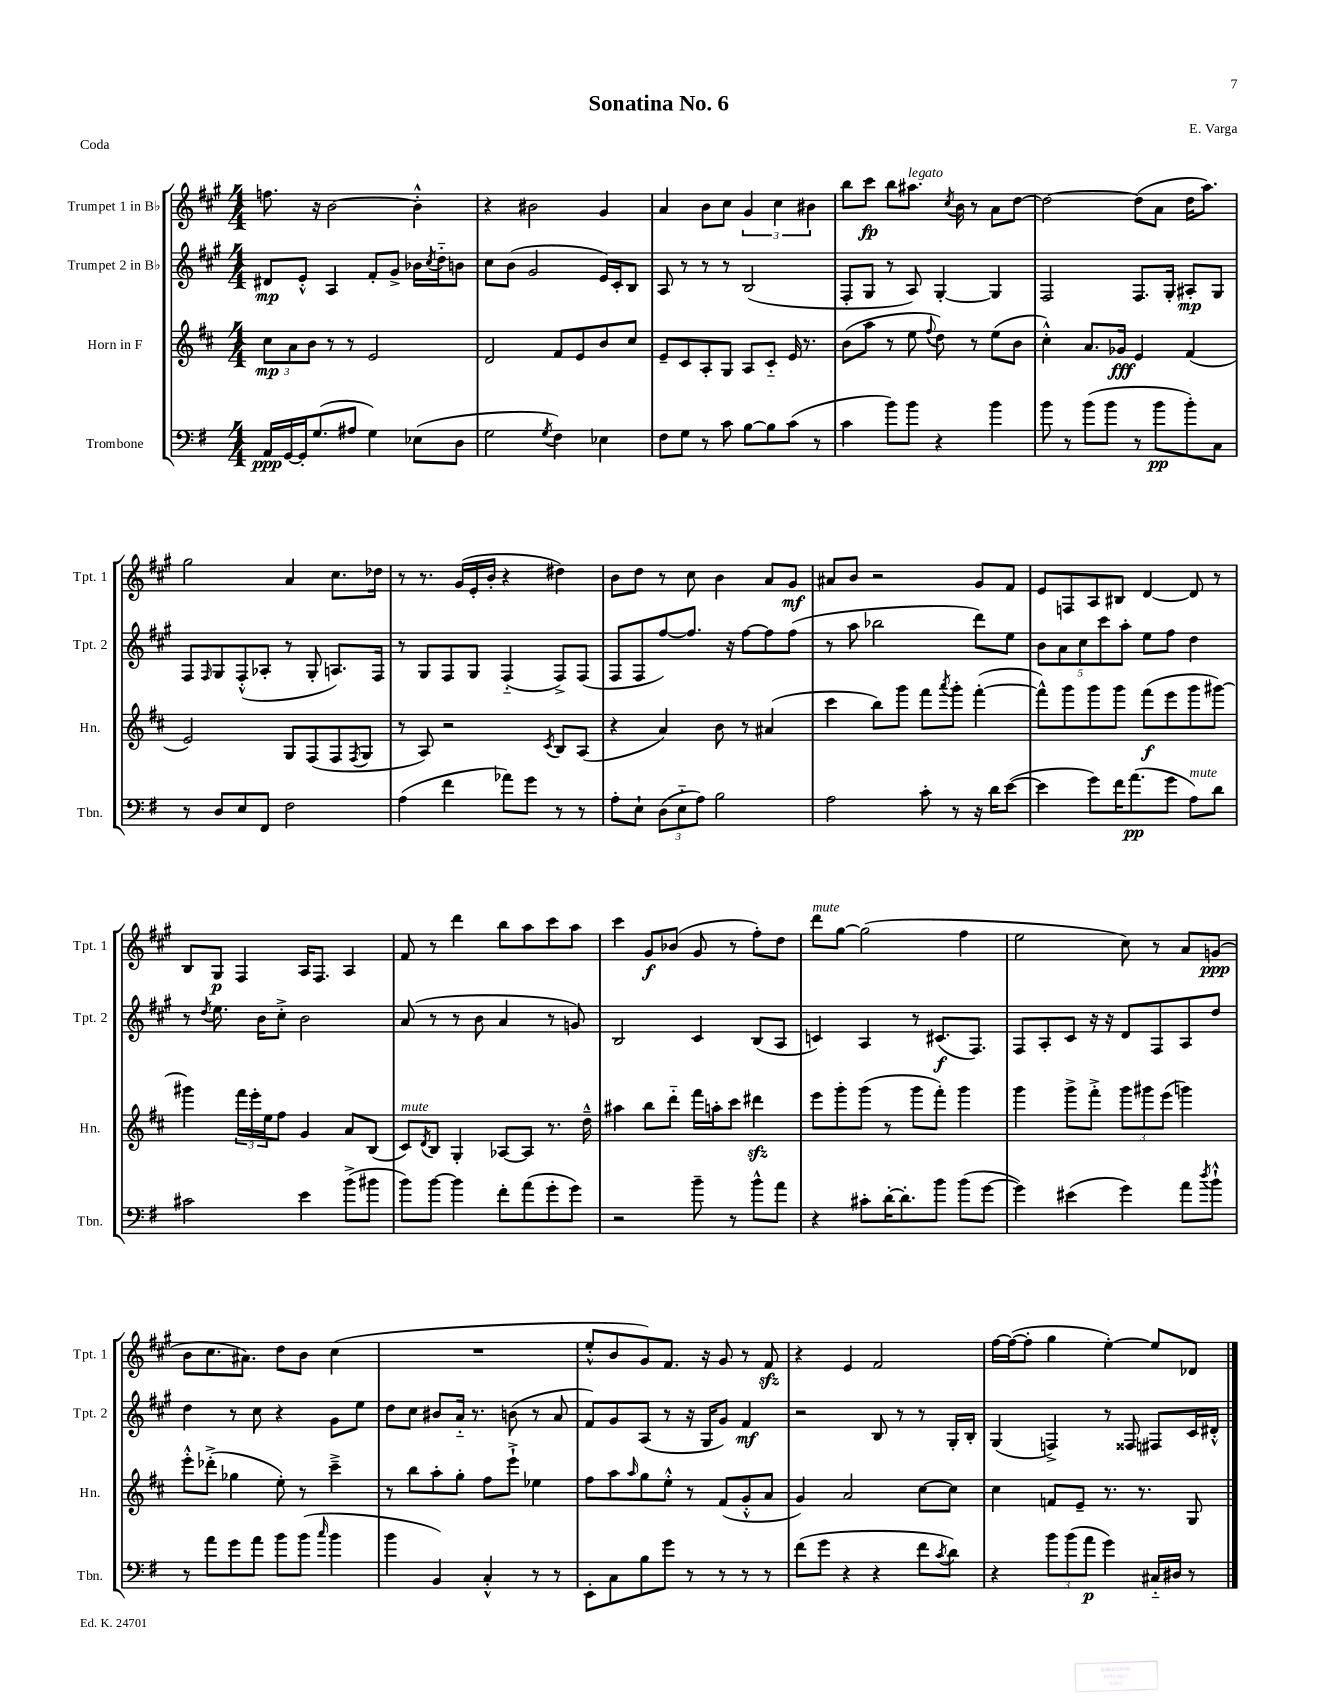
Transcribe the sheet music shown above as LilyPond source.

\header { title = "Sonatina No. 6" composer = "E. Varga" piece = "Coda" }
<<
\new StaffGroup <<
\new Staff = "s0" \with { instrumentName = "Trumpet 1 in Bb" shortInstrumentName = "Tpt. 1" } {
    \clef treble \key a \major \numericTimeSignature \time 4/4
    f''8. r16 b'2~ b'4-.-^ |
    r4 bis'2 gis'4 |
    a'4 b'8 cis''8 \tuplet 3/2 { gis'4 cis''4 bis'4 } |
    b''8 cis'''8\fp b''8 ais''8.^\markup { \italic "legato" } \acciaccatura { cis''8 } b'16 r8 a'8 d''8~ |
    d''2~ d''8( a'8 d''16 a''8.) |
    gis''2 a'4 cis''8. des''16 |
    r8 r8. gis'16( e'16-. b'16-. r4 dis''4) |
    b'8 d''8 r8 cis''8 b'4 a'8 gis'8\mf |
    ais'8 b'8 r2 gis'8 fis'8 |
    e'8 f8 a8 bis8 d'4~ d'8 r8 |
    b8 gis8\p fis4 a16 fis8. a4 |
    fis'8 r8 d'''4 b''8 a''8 cis'''8 a''8 |
    cis'''4 gis'8\f bes'8( gis'8 r8 fis''8-.) d''8 |
    d'''8^\markup { \italic "mute" } gis''8~ gis''2( fis''4 |
    e''2 cis''8) r8 a'8 g'8\ppp( |
    b'8 cis''8. ais'8.) d''8 b'8 cis''4( |
    R1 |
    e''8-.-^ b'8 gis'8) fis'8. r16 gis'8 r8 fis'8\sfz |
    r4 e'4 fis'2 |
    fis''16~ fis''16~( fis''8-. gis''4 e''4~-.) e''8 des'8 \bar "|." |
}
\new Staff = "s1" \with { instrumentName = "Trumpet 2 in Bb" shortInstrumentName = "Tpt. 2" } {
    \clef treble \key a \major \numericTimeSignature \time 4/4
    dis'8\mp e'8-.-^ a4 fis'8-. gis'8-> bes'16 \acciaccatura { cis''8 } d''16-_ b'8 |
    cis''8 b'8( gis'2 e'16) cis'16-. b8 |
    a8 r8 r8 r8 b2( |
    fis8-. gis8 r8 a8) gis4~-. gis4 |
    fis2 fis8. gis16-. ais8-.\mp gis8 |
    fis8 \grace { fis16 } gis8 fis8-.-^( aes8-. r8 gis8-. a8.) fis16 |
    r8 gis8 fis8 gis8 fis4-_( fis8->) fis8( |
    fis8 fis8 fis''8~) fis''8. r16 fis''8~ fis''8 fis''8( |
    r8 a''8 bes''2 d'''8) e''8 |
    \tuplet 5/4 { b'8 a'8 cis''8 cis'''8 a''8-. } e''8 fis''8 d''4 |
    r8 \acciaccatura { d''8 } e''8. b'16 cis''8-.-> b'2 |
    a'8( r8 r8 b'8 a'4 r8 g'8) |
    b2 cis'4 b8( a8 |
    c'4) a4 r8 cis'8.\f( fis8.) |
    fis8 a8-. cis'8 r16 r16 d'8 fis8 a8 d''8 |
    d''4 r8 cis''8 r4 gis'8 e''8 |
    d''8 cis''8 bis'8 a'16-_ r8. b'8( r8 a'8 |
    fis'8) gis'8 a8( r8 r16 gis16 gis'8) fis'4\mf |
    r2 b8 r8 r8 gis16-. b16-. |
    gis4( f4->) r8 fisis8 fis8 cis'16 dis'16-.-^ \bar "|." |
}
\new Staff = "s2" \with { instrumentName = "Horn in F" shortInstrumentName = "Hn." } {
    \clef treble \key d \major \numericTimeSignature \time 4/4
    \tuplet 3/2 { cis''8\mp a'8 b'8 } r8 r8 e'2 |
    d'2 fis'8 e'8 b'8 cis''8 |
    e'8-- cis'8 a8-. g8 a8 cis'8-_ e'16 r8. |
    b'8( a''8 r8 e''8 \appoggiatura { fis''8 } d''8) r8 e''8( b'8 |
    cis''4-.-^) a'8. ges'16\fff e'4 fis'4( |
    e'2) g8 fis8( fis8 \acciaccatura { fis8 } g8 |
    r8 a8) r2 \acciaccatura { cis'8 } b8 a8( |
    r4 a'4) b'8 r8 ais'4( |
    cis'''4 b''8) g'''8 fis'''8 \acciaccatura { a'''8 } g'''8-. fis'''4~-.( |
    fis'''8-^) g'''8 g'''8 g'''8 fis'''8\f( e'''8 g'''8 gis'''8~) |
    gis'''4 \tuplet 3/2 { fis'''16 e'''16-. e''16 } fis''8 g'4 a'8 b8( |
    cis'8^\markup { \italic "mute" }) \acciaccatura { d'8 } b8 g4-. aes8~ aes8 r8. d''16---^ |
    ais''4 b''8 d'''8-_ fis'''16 a''16-. cis'''8 dis'''4\sfz |
    e'''8 g'''8-. g'''8( r8 g'''8 fis'''8-.) g'''4 |
    g'''4 g'''8-> fis'''8-.-> \tuplet 3/2 { g'''8 gis'''8 e'''8( } g'''4) |
    e'''8-.-^ des'''8-.->( ges''4 e''8-.) r8 cis'''4---> |
    r8 b''8 a''8-. g''8-. fis''8 e'''8-!-> ees''4 |
    fis''8 a''8 \grace { a''16 } g''8 e''8-.-^ r8 fis'8( g'8-.-^ a'8 |
    g'4) a'2 cis''8~ cis''8 |
    cis''4 f'8 e'8-- r8. r8. g8 \bar "|." |
}
\new Staff = "s3" \with { instrumentName = "Trombone" shortInstrumentName = "Tbn." } {
    \clef bass \key g \major \numericTimeSignature \time 4/4
    a,16\ppp g,16~ g,16-. g8.( ais8 g4) ees8( d8 |
    g2 \acciaccatura { g8 } fis4) ees4 |
    fis8 g8 r8 c'8 b8~ b8 c'8( r8 |
    c'4 b'8) b'8 r4 b'4 |
    b'8 r8 b'8( b'8 r8 b'8\pp b'8-.) c8 |
    r8 d8 e8 fis,8 fis2 |
    a4( fis'4 aes'8) g'8 r8 r8 |
    a8-. e8-! \tuplet 3/2 { d8( e8-_ a8) } b2 |
    a2 c'8-. r8 r16 d'16 e'8~( |
    e'4 g'8) fis'16 a'8.\pp( g'8 a8^\markup { \italic "mute" }) d'8 |
    cis'2 e'4 b'8->( bis'8 |
    b'8) b'8~ b'4 fis'8-. a'8( g'8-. g'8) |
    r2 b'8-- r8 b'8-^ a'8 |
    r4 cis'8-. d'16~-. d'8.-. b'8 b'8( g'8~ |
    g'4) eis'4( g'4) a'8 \acciaccatura { d''8 } b'8-!-^ |
    r8 a'8 g'8 a'8 b'8 b'8( \grace { c''16 } b'4 |
    b'4 b,4) c4-.-^ r8 r8 |
    e,8-. c8 b8 g'8 r8 r8 r8 r8 |
    fis'8( g'8 r4 r4 fis'8 \acciaccatura { c'8 } d'8) |
    r4 \tuplet 3/2 { b'8 b'8( a'8\p } g'4) cis16-_ dis16 r8 \bar "|." |
}
>>
>>
\layout { \context { \Score \remove "Bar_number_engraver" } }
